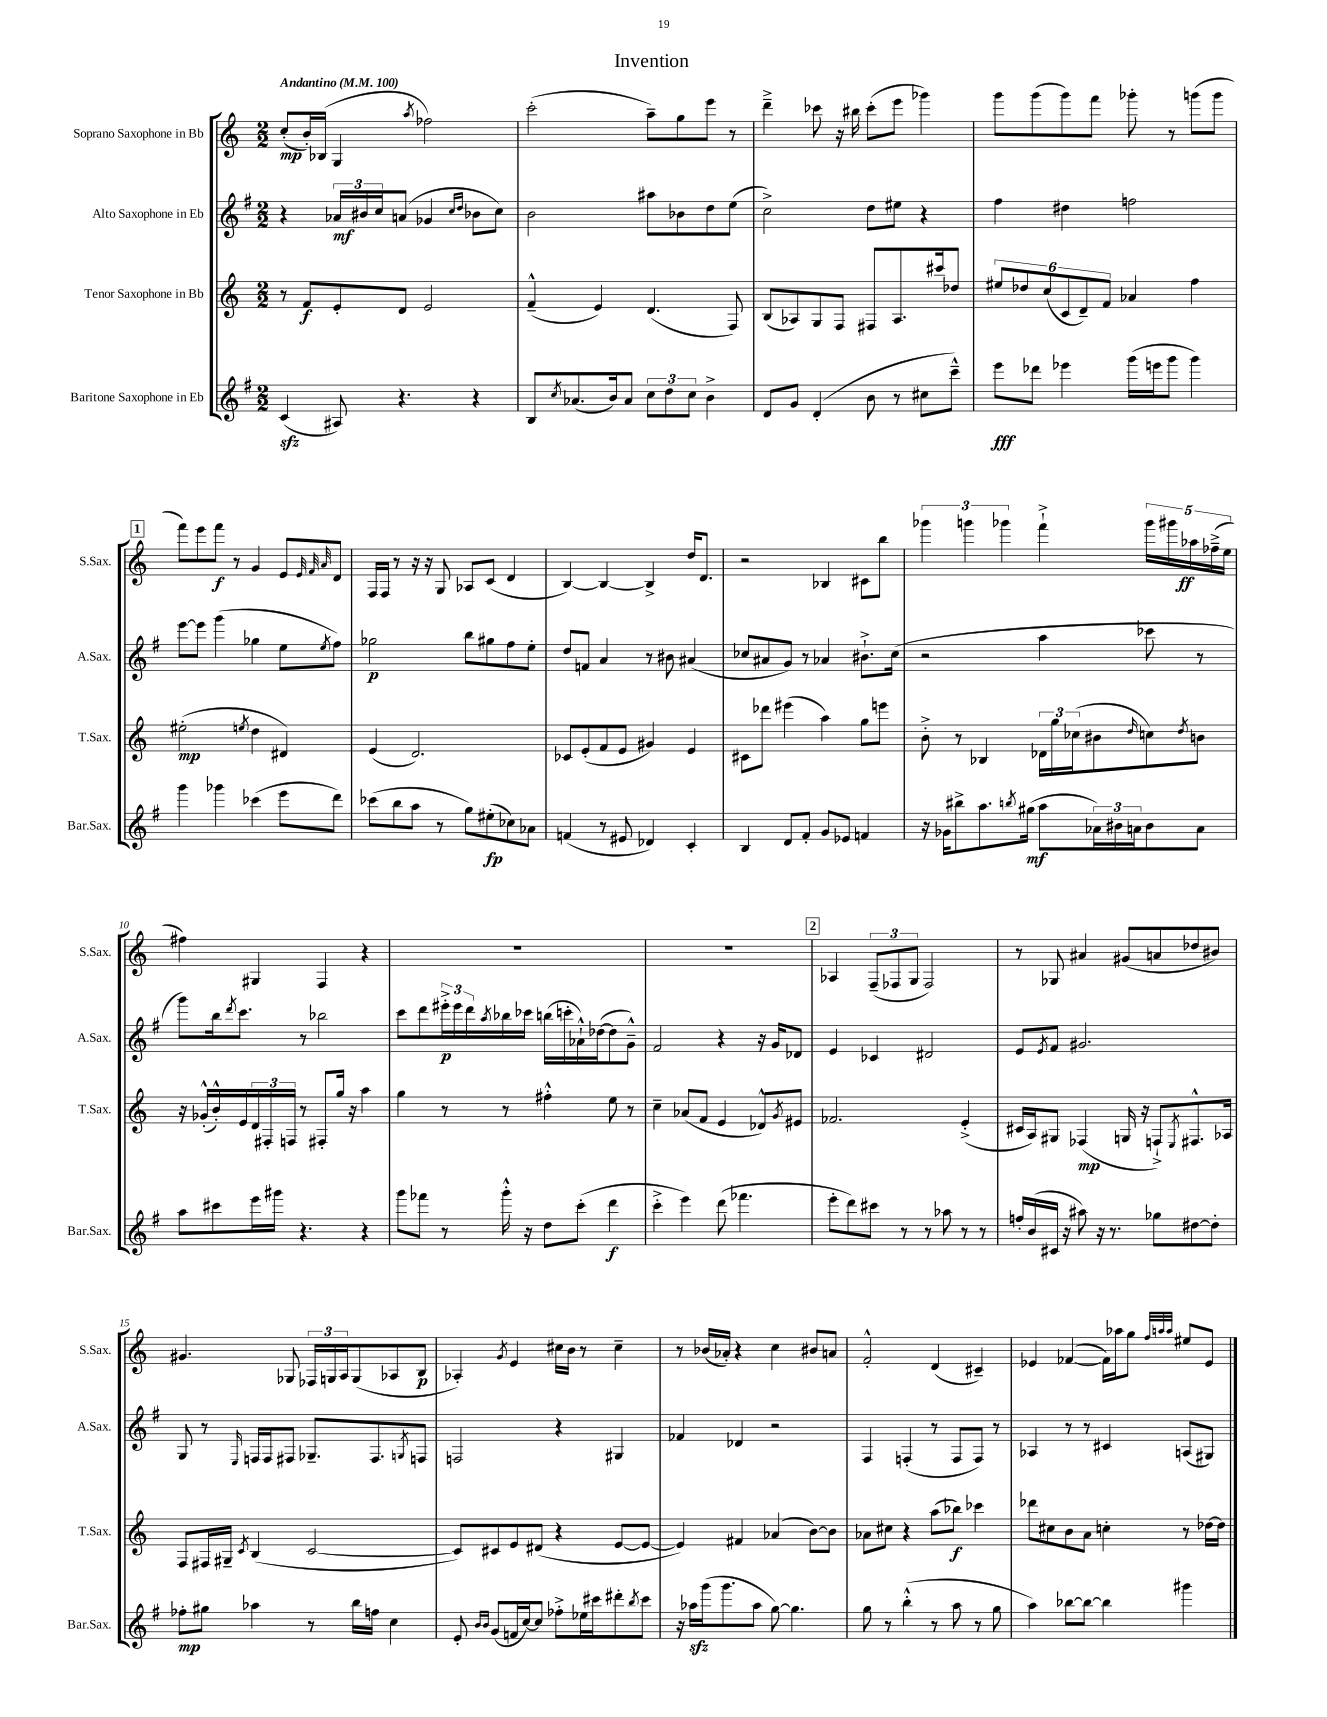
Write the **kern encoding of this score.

**kern	**kern	**kern	**kern
*staff4	*staff3	*staff2	*staff1
*clefG2	*clefG2	*clefG2	*clefG2
*k[f#]	*k[]	*k[f#]	*k[]
*M2/2	*M2/2	*M2/2	*M2/2
*MM100	*MM100	*MM100	*MM100
(4c	8r	4r	(8cc'
.	8f	.	16b')
.	.	.	(16B-
8A#)	8e'	24a-	4G
.	.	24b#	.
.	.	24cc	.
4.r	8d	(8a	.
.	.	.	8qaa
.	2e	4g-	2ff-)
.	.	16qqcc	.
.	.	16qqdd	.
4r	.	8b-	.
.	.	8cc)	.
=	=	=	=
8B	(4f~^^	2b	(2ccc'
8qcc	.	.	.
(8.a-	.	.	.
.	4e)	.	.
16b)	.	.	.
8a-	.	.	.
12cc	(4.d	8aa#	8aa~)
12dd	.	.	.
.	.	8b-	8gg
12cc	.	.	.
4b^	.	8dd	8eee
.	8F)	(8ee	8r
=	=	=	=
8d	(8B	2cc^)	4ddd~^
8g	8A-)	.	.
(4d'	8G	.	8ccc-
.	8F	.	16r
.	.	.	16bb#
8b	8F#	8dd	(8ccc-'
8r	8.A-	8ee#	8eee
8cc#	.	4r	4ggg-)
.	16ccc#	.	.
8ccc~^^)	8dd-	.	.
=	=	=	=
8eee	12ee#	4ff#	8ggg
.	12dd-	.	.
8ddd-	.	.	(8ggg
.	(12cc	.	.
4eee-	12c	4dd#	8ggg)
.	12d~)	.	.
.	.	.	8fff
.	12f	.	.
(16ggg	4a-	2ff	8ggg-'
16eee	.	.	.
8ggg	.	.	8r
4ggg)	4ff	.	(8ggg
.	.	.	8ggg
=	=	=	=
4ggg	(2ee#'	[8eee	8fff)
.	.	8eee]	8eee
4ggg-	.	(4ggg	8fff
.	.	.	8r
.	8qee	.	.
(4ccc-	4dd	4gg-	4g
8eee	4d#)	8ee	8e
.	.	.	32qqe
.	.	.	32qqf
.	.	8qee	32qqa
8ddd)	.	8ff#)	8d
=	=	=	=
(8ccc-	(4e	2gg-	16F
.	.	.	16F
8bb	.	.	8r
8aa	2.d)	.	16r
.	.	.	16r
8r	.	.	8G
8gg)	.	8bb	8A-
(8ee#'	.	8gg#	(8c
8cc-)	.	8ff#	4d
8a-	.	8ee'	.
=	=	=	=
(4f	8c-	8dd	[4B)
.	(8e'	8f	.
8r	8f	4a	4B_
8e#	8e	.	.
4d-)	4g#)	8r	4B^]
.	.	8b#	.
4c'	4e	(4a#	16dd
.	.	.	8.d
=	=	=	=
4B	8c#	8cc-	2r
.	8ddd-	8a#	.
8d	(4eee#	8g)	.
8f#'	.	8r	.
8g	4aa)	4a-	4B-
8e-	.	.	.
4f	8gg	8.b#`^	8c#
.	8eee	.	8bb
.	.	(16cc-	.
=	=	=	=
16r	8b'^	2r	6ggg-
16g-	.	.	.
8bb#^	8r	.	.
.	.	.	6ggg
8.aa	4B-	.	.
.	.	.	6ggg-
8qbb	.	.	.
(16gg#	.	.	.
8aa	24d-	4aa	4fff`^
.	24gg	.	.
.	(24cc-	.	.
24a-)	8b#	.	.
24b#	.	.	.
24a	.	.	.
.	16qqdd	.	.
8b#	8cc)	8ccc-	20ggg-
.	.	.	20ggg#
.	.	.	20aa-
.	8qdd	.	.
8a	8b	8r	.
.	.	.	(20ff-~^
.	.	.	20ee
=	=	=	=
8aa	16r	8ggg)	4ff#)
.	(16g-'^^	.	.
8ccc#	16b'^^)	16bb	.
.	.	8qddd	.
.	16e	8.ccc	.
16eee	24d	.	4G#
.	24F#'	.	.
16ggg#	.	.	.
.	24F	.	.
4.r	8r	8r	.
.	8F#'	2bb-	4F
.	16gg	.	.
.	16r	.	.
4r	4aa	.	4r
=	=	=	=
8ggg	4gg	8ccc	1r
8fff-	.	8ddd	.
8r	8r	24eee#'^	.
.	.	24eee#	.
.	.	24ddd	.
.	.	8qaa	.
16ggg'^^	8r	16bb-	.
16r	.	16ccc-	.
8dd	4ff#'^^	(16bb	.
.	.	16ccc'	.
(8ccc'	.	16a-`^^)	.
.	.	([16dd-	.
4ddd	8ee	8dd-]	.
.	8r	8g~^^)	.
=	=	=	=
4ccc'^	4cc~	2f#	1r
4eee)	(8a-	.	.
.	8f	.	.
(8ddd	4e	4r	.
4.fff-	.	.	.
.	8d-^^)	16r	.
.	.	16g	.
.	8qg	.	.
.	8e#	8d-	.
=	=	=	=
8eee'	2.f-	4e	4A-
8ddd)	.	.	.
8ccc#	.	4c-	(12F~
.	.	.	12F-
8r	.	.	.
.	.	.	12G
8r	.	2d#	2F-)
8aa-	.	.	.
8r	(4e'^	.	.
8r	.	.	.
=	=	=	=
16ff'	16c#	8e	8r
(16b	16A)	.	.
.	.	8qe	.
16c#	8G#	8f#	8G-
16r	.	.	.
8aa#)	(4F-	2.g#	4a#
16r	.	.	.
8.r	.	.	.
.	16G	.	(8g#
.	16r	.	.
8gg-	8F`^)	.	8a
.	8qE	.	.
[8dd#	8.F#^^	.	8dd-
8dd#']	.	.	8b#)
.	16A-	.	.
=	=	=	=
8ff-'	8F	8G	4.g#
8gg#	16F#	8r	.
.	16G#~	.	.
.	8qc	16qqE	.
4aa-	(4B	16F	.
.	.	16F	.
.	.	8F#	8G-
8r	[2c	8.G-~	24F-
.	.	.	24G
.	.	.	24A
16bb	.	.	(8G
16ff	.	8.F#	.
4cc	.	.	8A-
.	.	8qG	.
.	.	8F	8B
=	=	=	=
8e'	8c])	2F	4A-')
16qqb	.	.	.
16qqb	.	.	.
(8g	8c#	.	.
.	.	.	8qg
16f	8e	.	4e
[16cc)	.	.	.
8cc]	(8d#	.	.
8ff-'^	4r	4r	16cc#
.	.	.	16b
16ee-	.	.	8r
16ccc#	.	.	.
8ddd#'	[8e	4G#	4cc#~
8qbb	.	.	.
8ccc#	8e_	.	.
=	=	=	=
16r	4e])	4f-	8r
16aa-	.	.	.
(16ggg	.	.	(16b-
8.ggg	.	.	16a-')
.	4f#	4d-	4r
8aa-	.	.	.
[8gg)	(4a-	2r	4cc
4.gg]	.	.	.
.	[8b)	.	8b#
.	8b]	.	8a
=	=	=	=
8gg	8a-	4F#	2f'^^
8r	8cc#	.	.
(4bb'^^	4r	(4F'	.
8r	(8aa	8r	(4d
8aa	8bb-)	8F	.
8r	4ccc-	8F)	4c#~)
8gg	.	8r	.
=	=	=	=
4aa)	8ddd-	4A-	4e-
.	8cc#	.	.
[8bb-	8b	8r	([4f-
8bb-_	8a	8r	.
4bb-]	4cc'	4c#	16f-])
.	.	.	16aa-
.	.	.	8gg
.	.	.	32qqff
.	.	.	32qqaa
.	.	.	32qqaa
4ggg#	8r	(8A	8ee#
.	[16dd-	8G#)	8e-
.	16dd-]	.	.
==	==	==	==
*-	*-	*-	*-
